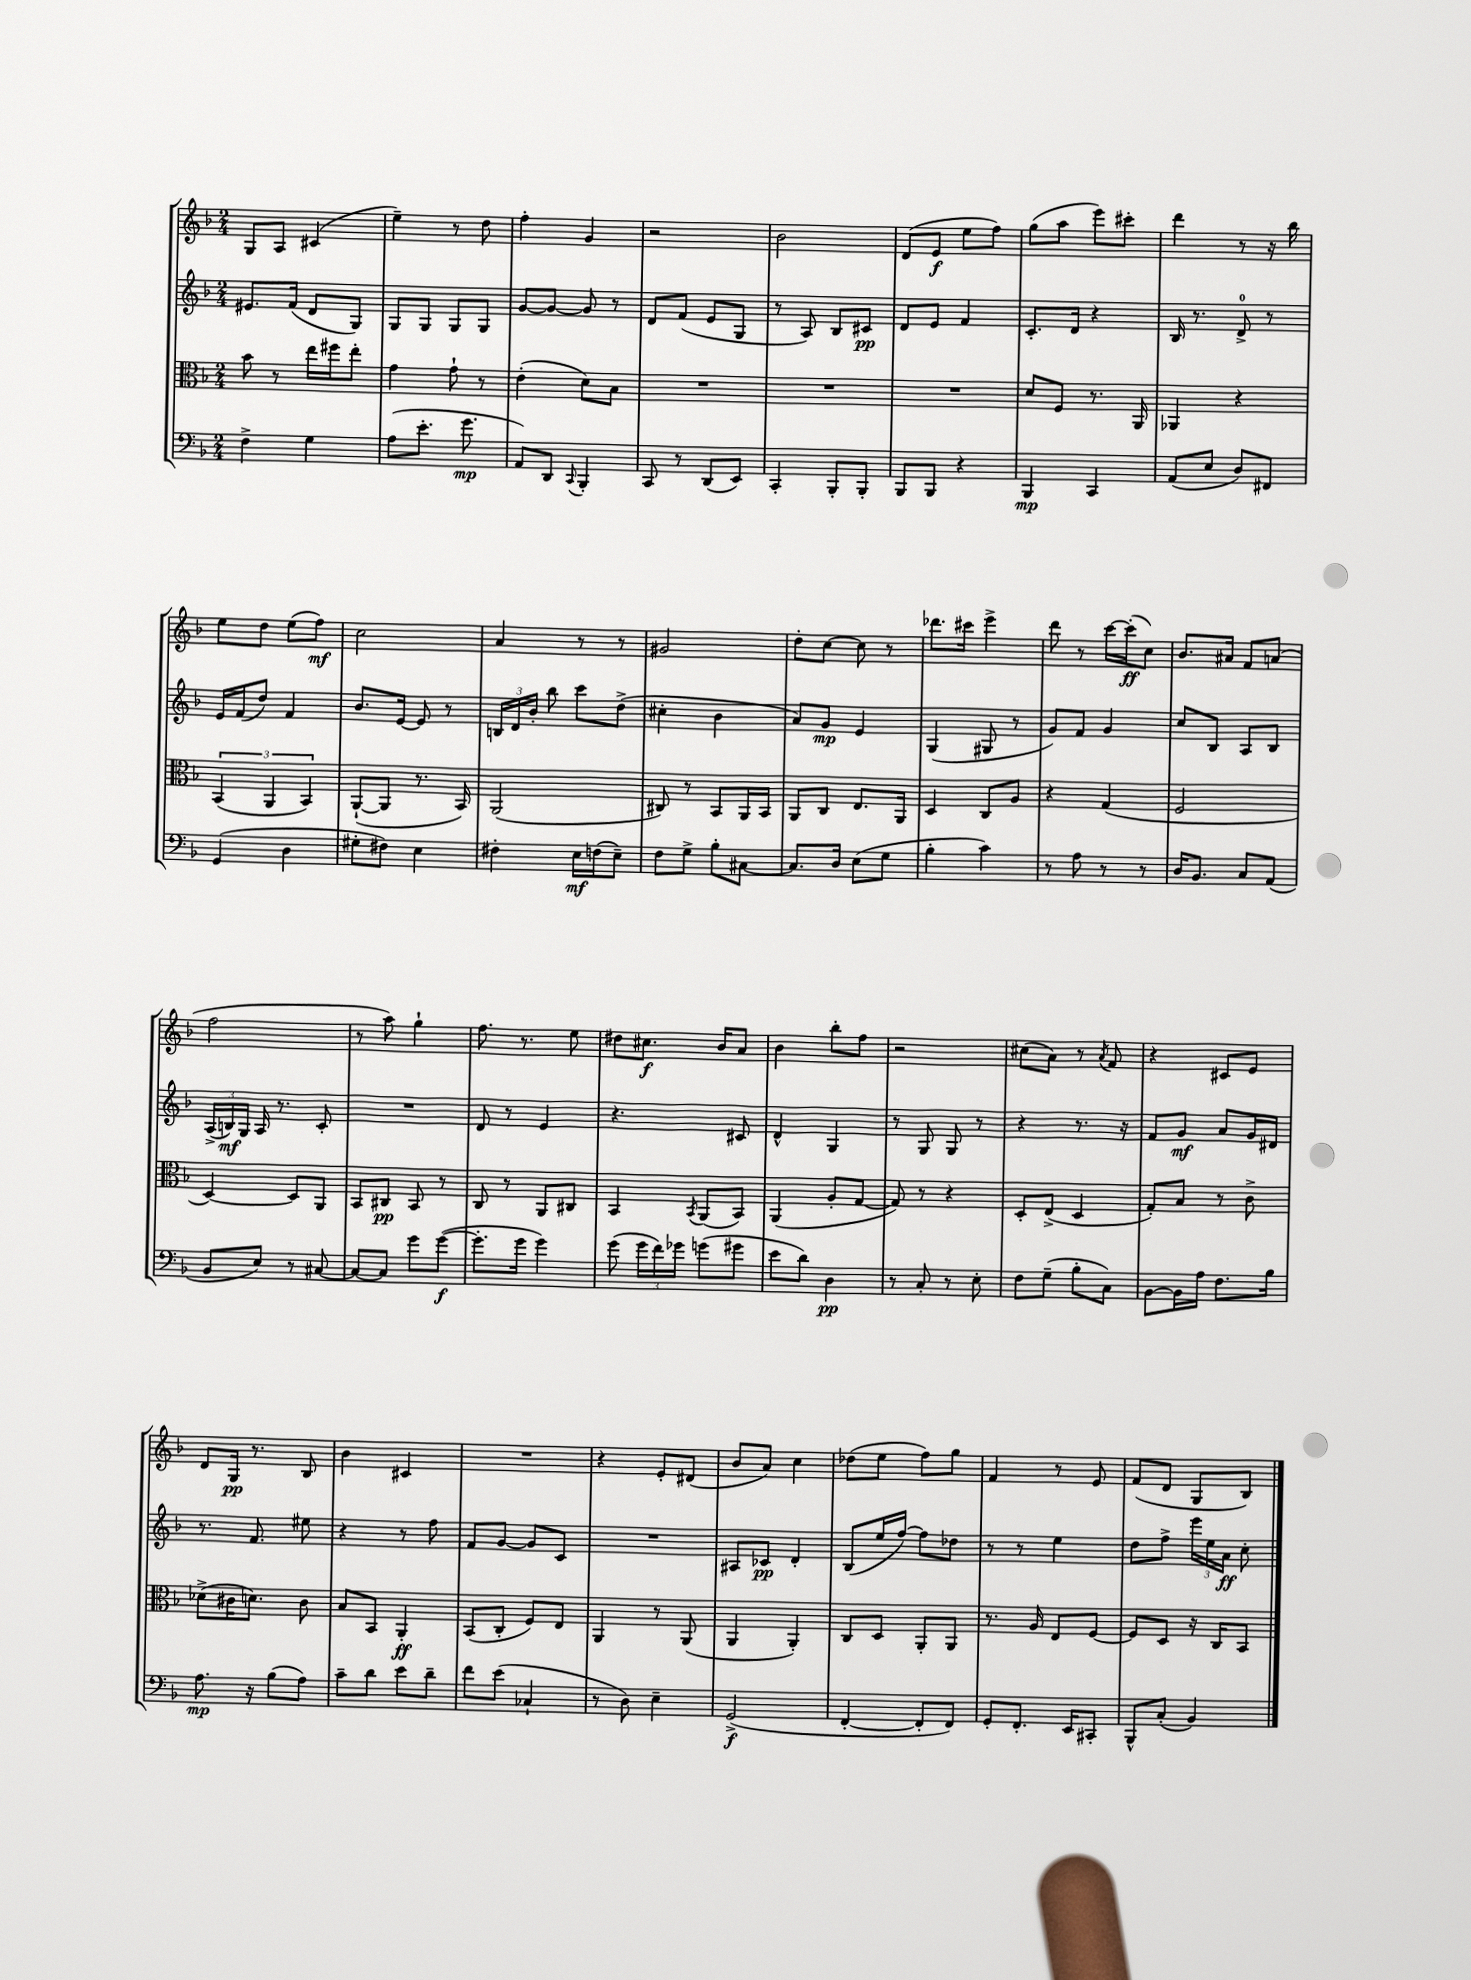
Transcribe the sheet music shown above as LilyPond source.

<<
\new StaffGroup <<
\new Staff = "s0" {
    \clef treble \key f \major \numericTimeSignature \time 2/4
    \autoBeamOff g8[ a8] cis'4( |
    e''4--) r8 d''8 |
    f''4-. g'4 |
    r2 |
    bes'2 |
    d'8[( e'8]\f e''8[ f''8]) |
    g''8[( a''8] e'''8[) cis'''8]-. |
    d'''4 r8 r16 bes''16 |
    e''8[ d''8] e''8[( f''8]\mf) |
    c''2 |
    a'4 r8 r8 |
    gis'2 |
    d''8[-. c''8]~ c''8 r8 |
    des'''8.[ cis'''16] e'''4-> |
    d'''8 r8 c'''16[~ c'''16-.\ff( c''8]) |
    bes'8.[ ais'16] f'8[ a'8]( |
    f''2 |
    r8 a''8) g''4-! |
    f''8. r8. e''8 |
    dis''8[ cis''8.]\f bes'16[ a'8] |
    bes'4 bes''8[-. f''8] |
    r2 |
    cis''8[( a'8]) r8 \acciaccatura { a'8 } f'8 |
    r4 cis'8[ e'8] |
    d'8[ g16]\pp r8. bes8 |
    bes'4 cis'4 |
    R2 |
    r4 e'8[-. dis'8]( |
    bes'8[ a'8]) c''4 |
    des''8[( e''8] f''8[) g''8] |
    f'4 r8 e'8 |
    f'8[( d'8] g8[ bes8]) \bar "|." |
}
\new Staff = "s1" {
    \clef treble \key f \major \numericTimeSignature \time 2/4
    \autoBeamOff eis'8.[ f'16]( d'8[ g8]) |
    g8[ g8] g8[ g8] |
    g'8[~ g'8]~ g'8 r8 |
    d'8[ f'8]( e'8[ g8] |
    r8 a8) bes8[ cis'8]\pp |
    d'8[ e'8] f'4 |
    c'8.[-. d'16] r4 |
    bes16 r8. d'8-0-> r8 |
    e'16[ f'16( d''8]) f'4 |
    bes'8.[ e'16]~ e'8 r8 |
    \tuplet 3/2 { b16[ d'16 bes'16]-. } bes''8 c'''8[ d''8]->( |
    cis''4-. bes'4 |
    a'8[) g'8]\mp e'4 |
    g4( gis8 r8 |
    g'8[) f'8] g'4 |
    c''8[ bes8] a8[ bes8] |
    \tuplet 3/2 { a16[->( b16\mf) g16] } a16 r8. c'8-. |
    R2 |
    d'8 r8 e'4 |
    r4. cis'8 |
    d'4-^ g4 |
    r8 g8 g8 r8 |
    r4 r8. r16 |
    f'8[ g'8]\mf a'8[ g'16 dis'16] |
    r8. f'8. eis''8 |
    r4 r8 f''8 |
    f'8[ g'8]~ g'8[ c'8] |
    R2 |
    ais8[ ces'8]\pp d'4-. |
    bes8[( e''16 f''16]~) f''8[ des''8] |
    r8 r8 e''4 |
    d''8[ f''8]-> \tuplet 3/2 { e'''16[ e''16 a'16]\ff } c''8-. \bar "|." |
}
\new Staff = "s2" {
    \clef alto \key f \major \numericTimeSignature \time 2/4
    \autoBeamOff bes'8 r8 e''16[ fis''16 e''8]-. |
    g'4 g'8-! r8 |
    e'4-.( d'8[) bes8] |
    R2 |
    R2 |
    R2 |
    d'8[ f8] r8. a,16 |
    aes,4 r4 |
    \tuplet 3/2 { bes,4( a,4 bes,4) } |
    a,8[~-!( a,8] r8. bes,16) |
    a,2( |
    cis8) r8 bes,8[ a,16 bes,16] |
    a,8[ c8] e8.[ a,16] |
    d4 c8[ a8] |
    r4 g4( |
    f2 |
    d4~) d8[ a,8] |
    bes,8[ cis8]\pp bes,8 r8 |
    c8 r8 a,8[ cis8] |
    bes,4 \acciaccatura { bes,8 } a,8[( bes,8]) |
    a,4( a8[-. g8]~ |
    g8) r8 r4 |
    d8[-. e8]->( d4 |
    g8[-.) bes8] r8 c'8-> |
    des'8[->( cis'16 d'8.]) cis'8 |
    bes8[ bes,8] a,4-.\ff |
    bes,8[( c8]-. f8[) e8] |
    a,4 r8 a,8( |
    a,4 a,4-.) |
    c8[ d8] a,8[-. a,8] |
    r8. a16 e8[ f8]~ |
    f8[ d8] r16 c16[ bes,8] \bar "|." |
}
\new Staff = "s3" {
    \clef bass \key f \major \numericTimeSignature \time 2/4
    \autoBeamOff f4-> g4 |
    a8[( e'8.]-. g'8.\mp |
    a,8[) d,8] \appoggiatura { c,8 } bes,,4-. |
    c,8 r8 d,8[( e,8]) |
    c,4-. bes,,8[-. bes,,8]-. |
    bes,,8[ bes,,8] r4 |
    bes,,4\mp c,4 |
    a,8[( e8] d8[) fis,8] |
    g,4( d4 |
    gis8[-. fis8]) e4 |
    fis4-. e16[\mf f16( e8]--) |
    f8[ g8]-> bes8[-. cis8]~ |
    cis8.[ d16] e8[( g8] |
    bes4-. c'4) |
    r8 a8 r8 r8 |
    d16[ bes,8.] c8[ a,8]( |
    bes,8[ e8]) r8 cis8~ |
    cis8[~ cis8] g'8[ g'8]~\f( |
    g'8.[-. g'16] g'4) |
    g'8( \tuplet 3/2 { g'16[ f'16) ges'16] } g'8[( gis'8] |
    e'8[ d'8]) d4\pp |
    r8 c8-. r8 e8-. |
    f8[ g8]--( bes8[-. c8]) |
    bes,8[~ bes,16 a16] f8.[ bes16] |
    a8.\mp r16 bes8[( a8]) |
    c'8[-- d'8] e'8[ d'8]-- |
    f'8[ e'8]( ces4-! |
    r8 d8) e4-- |
    g,2->\f( |
    f,4~-. f,8[-. f,8]) |
    g,8[-. f,8.]-. e,16[ cis,8]-. |
    bes,,8[-^ c8]-.( bes,4) \bar "|." |
}
>>
>>
\layout { \context { \Score \remove "Bar_number_engraver" } }
